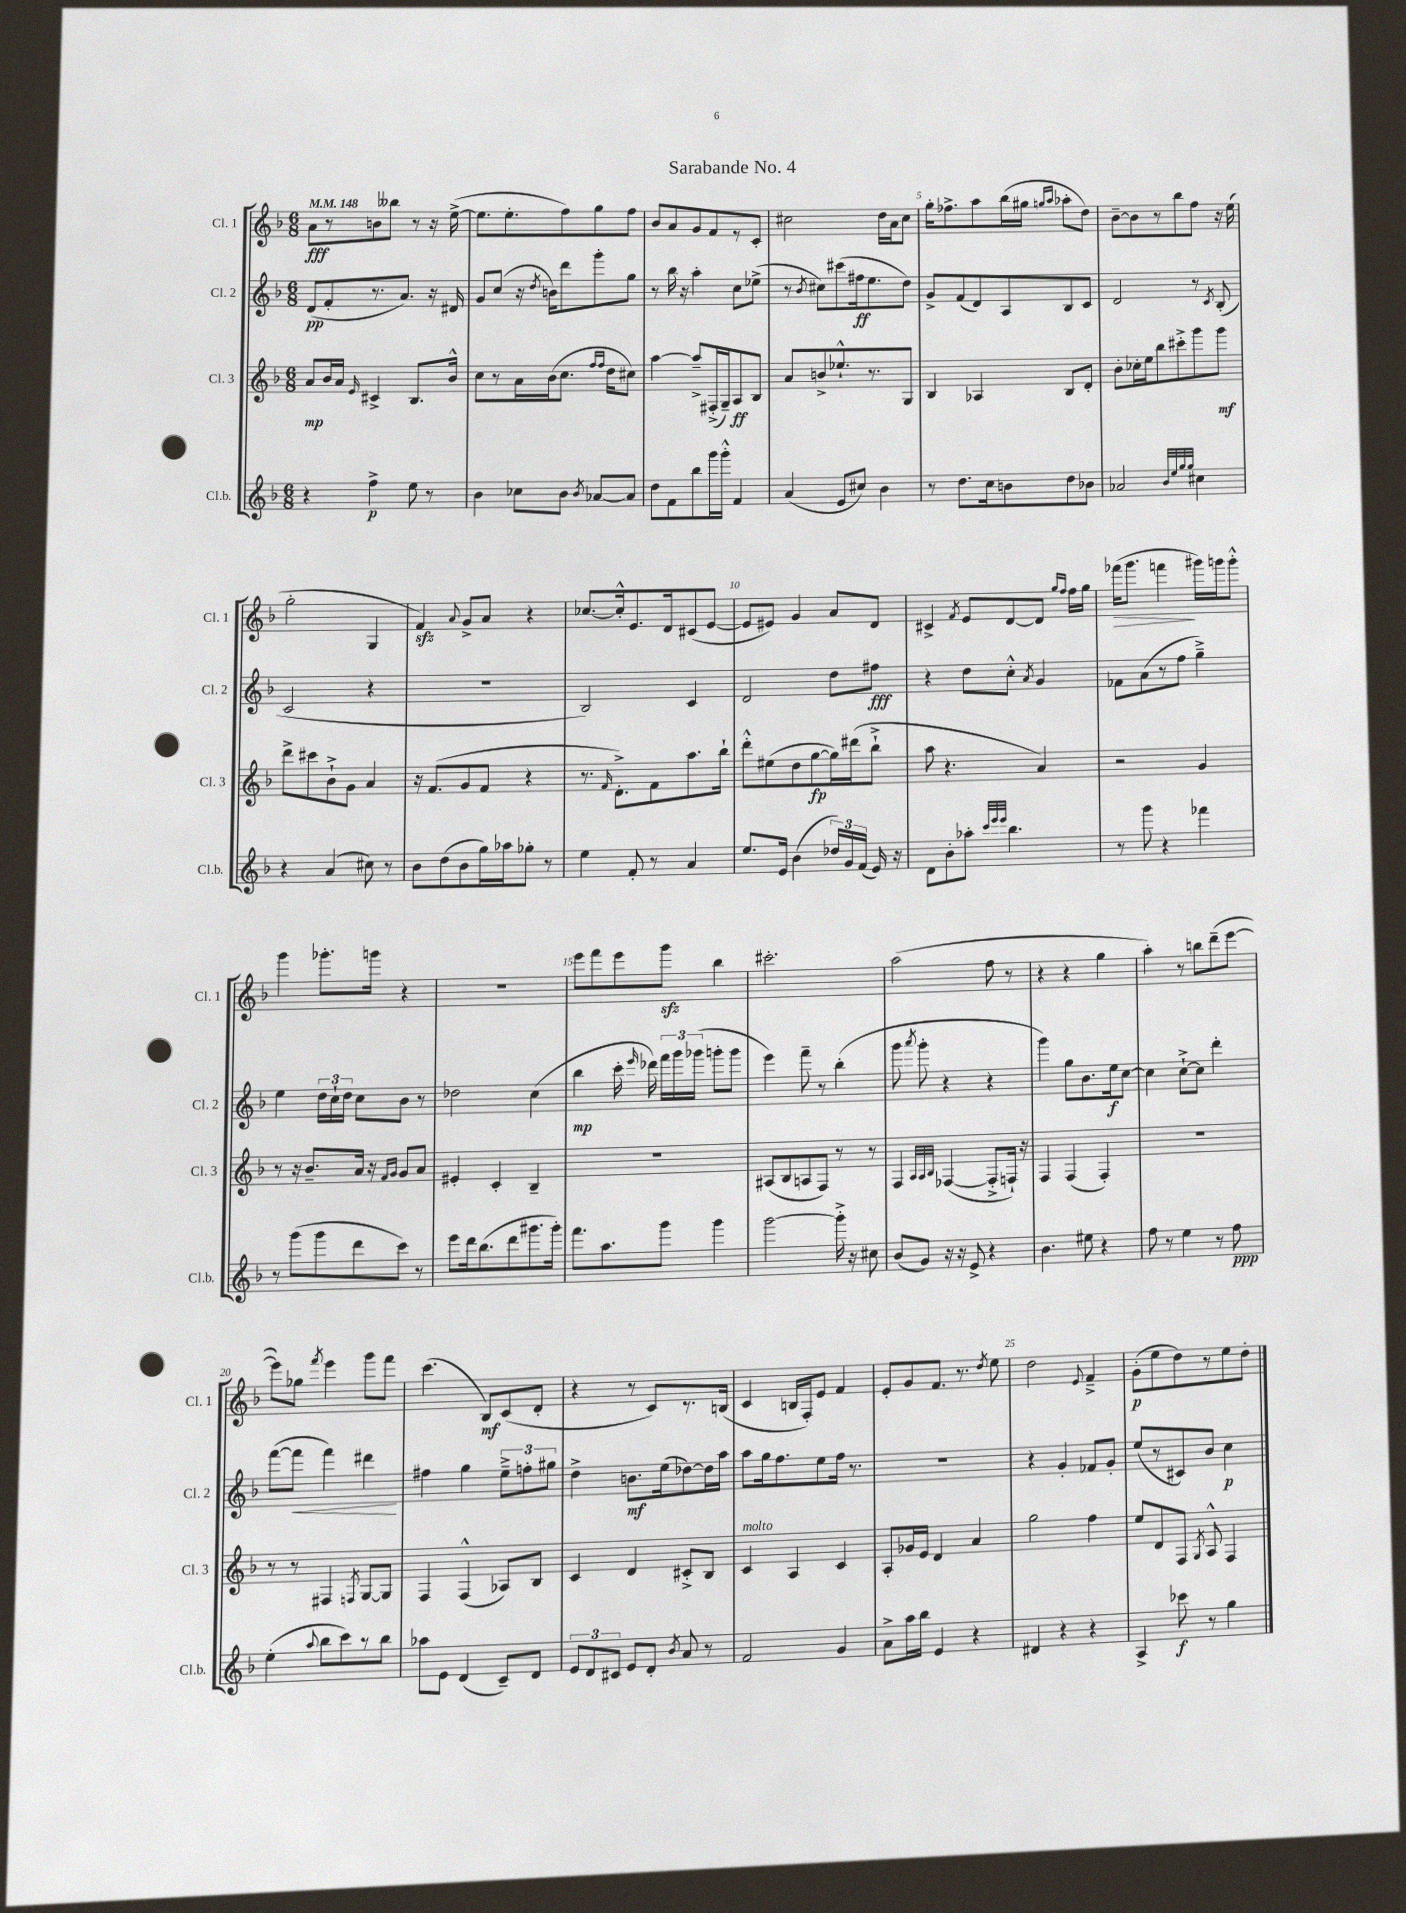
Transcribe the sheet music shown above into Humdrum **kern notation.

**kern	**dynam	**kern	**dynam	**kern	**dynam	**kern	**dynam
*part4	*part4	*part3	*part3	*part2	*part2	*part1	*part1
*staff4	*staff4	*staff3	*staff3	*staff2	*staff2	*staff1	*staff1
*I"Cl.b.	*	*I"Cl. 3	*	*I"Cl. 2	*	*I"Cl. 1	*
*I'Cl.b.	*	*I'Cl. 3	*	*I'Cl. 2	*	*I'Cl. 1	*
*clefG2	*	*clefG2	*	*clefG2	*	*clefG2	*
*k[b-]	*	*k[b-]	*	*k[b-]	*	*k[b-]	*
*M6/8	*	*M6/8	*	*M6/8	*	*M6/8	*
*MM148	*	*MM148	*	*MM148	*	*MM148	*
=1	=1	=1	=1	=1	=1	=1	=1
4r	.	8a/L	mp	(8d/L	pp	8a\L	fff
.	.	16b-/L	.	8f'/	.	8r	.
.	.	16a/JJ	.	.	.	.	.
.	.	16qqe/	.	.	.	.	.
4ff^\	p	4c#X^/	.	8.r	.	8bn\	.
.	.	.	.	.	.	8bb--X\J	.
.	.	.	.	8.a/J)	.	.	.
8ee\	.	8.B-/L	.	.	.	8r	.
8r	.	.	.	16r	.	16r	.
.	.	16b-^^/Jk	.	16d#X/	.	([16ee^\	.
=2	=2	=2	=2	=2	=2	=2	=2
4b-\	.	8cc\L	.	8g/L	.	8.ee\L]	.
.	.	8r	.	(8cc/J	.	.	.
.	.	.	.	.	.	8.ee'\	.
8cc-X\L	.	16a\L	.	16r	.	.	.
.	.	.	.	8qdd/	.	.	.
.	.	(16b-\J	.	16bn\KL)	.	.	.
8b-\J	.	8.cc\J	.	8ddd\	.	8ff\)	.
8qb-/	.	.	.	.	.	.	.
[8a-X/L	.	.	.	8ggg'\	.	8gg\	.
.	.	16qqff/LL	.	.	.	.	.
.	.	16qqff/JJ	.	.	.	.	.
.	.	16dd\KL	.	.	.	.	.
8a-/J]	.	8cc#X\J)	.	8gg\J	.	8ff\J	.
=3	=3	=3	=3	=3	=3	=3	=3
8dd\L	.	[4aa\	.	8r	.	8b-/L	.
8f\	.	.	.	16bb-\	.	8a/	.
.	.	.	.	16r	.	.	.
8bb-\	.	8aa~^/L]	.	4aa'\	.	8g/	.
16ggg\L	.	(16F#X'^/L	.	.	.	8f/	.
16ggg'^^\JJ	.	16G~/J)	.	.	.	.	.
4f/	.	8A/	ff	8cc\L	.	8r	.
.	.	8B-/J	.	(8ee-X^\J	.	8c'/J	.
=4	=4	=4	=4	=4	=4	=4	=4
(4a/	.	8a/L	.	8r	.	2cc#X\	.
.	.	.	.	8qb-/	.	.	.
.	.	8bn^/	.	8cc#X\L)	.	.	.
8e/L	.	8.ee-X`^^/	.	(8ccc#X\	.	.	.
8cc#X/J)	.	.	.	16ff#X\k	ff	.	.
.	.	8.r	.	8.ee\	.	.	.
4b-\	.	.	.	.	.	16dd\LL	.
.	.	.	.	.	.	16a\J	.
.	.	8G/J	.	8dd\J)	.	8cc#\J	.
=5	=5	=5	=5	=5	=5	=5	=5
8r	.	4B-/	.	8g^/L	.	16gg'\KL	.
.	.	.	.	.	.	8.ff-X^\	.
8.dd\L	.	.	.	(8f/	.	.	.
.	.	4A-X/	.	8d/)	.	8aa\	.
16cc\k	.	.	.	.	.	.	.
8bn\	.	.	.	8A/	.	(16bb-\L	.
.	.	.	.	.	.	16gg#X\JJ	.
.	.	.	.	.	.	16qqggn/LL	.
.	.	.	.	.	.	16qqaa/JJ	.
8dd\	.	8B-/L	.	8B-/	.	8aa-X'\L	.
8b-X\J	.	8d'/J	.	8c/J	.	8dd\J)	.
=6	=6	=6	=6	=6	=6	=6	=6
2a-X/	.	8b-'\L	.	2d/	.	[8b-~\L	.
.	.	16cc-X'\L	.	.	.	8b-\]	.
.	.	16ee\J	.	.	.	.	.
.	.	8bb-\	.	.	.	8r	.
.	.	8ccc#X'^\	.	.	.	8bb-\	.
32qqb-/LLL	.	.	.	.	.	.	.
32qqee/	.	.	.	.	.	.	.
32qqgg/	.	.	.	.	.	.	.
32qqgg/JJJ	.	.	.	.	.	.	.
4cc#X\	.	8ggg\	.	8r	.	8ff\J	.
.	.	.	.	8qc/	.	.	.
.	.	8ggg\J	mf	(8B-'/	.	16r	.
.	.	.	.	.	.	(16ee\	.
!!LO:LB:g=z
=7	=7	=7	=7	=7	=7	=7	=7
4r	.	8ddd^\L	.	2c/	.	2gg'\	.
.	.	8ccc#X\	.	.	.	.	.
(4a/	.	8b-`^\	.	.	.	.	.
.	.	8g\J	.	.	.	.	.
8cc#X\)	.	4a/	.	4r	.	4G/	.
8r	.	.	.	.	.	.	.
=8	=8	=8	=8	=8	=8	=8	=8
8b-\L	.	16r	.	2.r	.	4fzz/)	.
.	.	(8.f/L	.	.	.	.	.
(8dd\	.	.	.	.	.	.	.
.	.	.	.	.	.	8qqa/	.
8b-\	.	8g/	.	.	.	8g^/L	.
16gg\L)	.	8f/J	.	.	.	8a/J	.
16aa-X\J	.	.	.	.	.	.	.
8gg-X'\J	.	4r	.	.	.	4r	.
8r	.	.	.	.	.	.	.
=9	=9	=9	=9	=9	=9	=9	=9
4ee\	.	8.r	.	2B-/)	.	[8.cc-X/L	.
.	.	16qqf/	.	.	.	.	.
.	.	8.d'^\L)	.	.	.	16cc-'^^/k]	.
8f'/	.	.	.	.	.	8.e/	.
8r	.	8f\	.	.	.	.	.
.	.	.	.	.	.	16d/k	.
4a/	.	8.aa\	.	4c/	.	(8c#X/	.
.	.	.	.	.	.	[8e/J	.
.	.	16bb-`\Jk	.	.	.	.	.
=10	=10	=10	=10	=10	=10	=10	=10
8.ee/L	.	8ddd'^^\L	.	2d/	.	8e/L]	.
.	.	(8ee#X\	.	.	.	8e#X/J)	.
16e/Jk	.	.	.	.	.	.	.
(4b-\	.	8dd\	.	.	.	4g/	.
.	.	[8gg\	fp	.	.	.	.
24dd-X/LL)	.	16gg\L])	.	8dd\L	.	8a/L	.
24g/	.	.	.	.	.	.	.
.	.	(16ddd#X\J	.	.	.	.	.
(24f/JJ	.	.	.	.	.	.	.
16e/)	.	8bb-`^\J	.	8ff#X\J	fff	8d/J	.
16r	.	.	.	.	.	.	.
=11	=11	=11	=11	=11	=11	=11	=11
8d\L	.	8aa\	.	4r	.	4c#X^/	.
8b-'\	.	4.r	.	.	.	.	.
.	.	.	.	.	.	8qf/	.
8aa-X'\J	.	.	.	8dd\L	.	8e/L	.
32qqccc/LLL	.	.	.	.	.	.	.
32qqeee/	.	.	.	.	.	.	.
32qqeee/JJJ	.	.	.	.	.	.	.
4.bb-\	.	.	.	8cc'^^\J	.	[8d/	.
.	.	.	.	8qa/	.	.	.
.	.	4a/)	.	4g/	.	8d/J]	.
.	.	.	.	.	.	16qqgg/LL	.
.	.	.	.	.	.	16qqff/JJ	.
.	.	.	.	.	.	16ff\LL	.
.	.	.	.	.	.	16gg\JJ	.
=12	=12	=12	=12	=12	=12	=12	=12
!	!	!	!	!	!	!	!LO:HP:b
8r	.	2r	.	8f-X\L	.	(16fff-X\KL	>
.	.	.	.	.	.	8.ggg\J	.
8ggg\	.	.	.	(8a\	.	.	.
4r	.	.	.	8r	.	4fffn\	.
.	.	.	.	8ff\J	.	.	.
4fff-X\	.	4g/	.	4gg~^\)	.	16ggg#X\LL)	]
.	.	.	.	.	.	16gggn\J	.
.	.	.	.	.	.	8ggg'^^\J	.
!!LO:LB:g=z
=13	=13	=13	=13	=13	=13	=13	=13
8r	.	8r	.	4ee\	.	4ggg\	.
(8ggg\L	.	16r	.	.	.	.	.
.	.	8.b-~/L	.	.	.	.	.
8ggg\	.	.	.	24dd\LL	.	8.ggg-X'\L	.
.	.	.	.	24cc`\	.	.	.
.	.	.	.	24dd\JJ	.	.	.
8ddd\	.	16a/Jk	.	8cc\L	.	.	.
.	.	16r	.	.	.	16gggn\Jk	.
.	.	16qqf/LL	.	.	.	.	.
.	.	16qqg/JJ	.	.	.	.	.
8ccc\J)	.	8g/L	.	8b-\J	.	4r	.
8r	.	8a/J	.	8r	.	.	.
=14	=14	=14	=14	=14	=14	=14	=14
8eee\L	.	4e#X'/	.	2dd-X\	.	2.r	.
16ddd\k	.	.	.	.	.	.	.
(8.bb-\	.	.	.	.	.	.	.
.	.	4c'/	.	.	.	.	.
8ddd\	.	.	.	.	.	.	.
8.ggg#X\	.	4B-~/	.	(4cc\	.	.	.
16ggg#'\Jk)	.	.	.	.	.	.	.
=15	=15	=15	=15	=15	=15	=15	=15
8.fff\L	.	2.r	.	4bb-\	mp	8eee\L	.
.	.	.	.	.	.	8fff\	.
8.aa\	.	.	.	.	.	.	.
.	.	.	.	16ccc'\	.	8eee\	.
.	.	.	.	16qqeee/	.	.	.
.	.	.	.	16ddd-X\)	.	.	.
8ggg\J	.	.	.	24fff\LL	.	8gggzz\J	.
.	.	.	.	24ggg\	.	.	.
.	.	.	.	(24ggg-X\JJ	.	.	.
4ggg\	.	.	.	8gggn'\L	.	4bb-\	.
.	.	.	.	8ggg\J	.	.	.
=16	=16	=16	=16	=16	=16	=16	=16
[2ggg\	.	(8A#X/L	.	4eee\)	.	2.ccc#X'\	.
.	.	8B-/	.	.	.	.	.
.	.	8An/	.	8fff~\	.	.	.
.	.	8F/J)	.	8r	.	.	.
16ggg'^\]	.	8r	.	(4bb-'\	.	.	.
16r	.	.	.	.	.	.	.
8cc#X\	.	8r	.	.	.	.	.
=17	=17	=17	=17	=17	=17	=17	=17
(8b-/L	.	4F/	.	8ggg\	.	(2aa\	.
.	.	.	.	8qaaa/	.	.	.
8g/J)	.	.	.	8ggg'\	.	.	.
.	.	32qqA/LLL	.	.	.	.	.
.	.	32qqA/	.	.	.	.	.
.	.	32qqB-/JJJ	.	.	.	.	.
16r	.	([4F-X/	.	4r	.	.	.
16r	.	.	.	.	.	.	.
8e^/	.	.	.	.	.	.	.
4r	.	8F-'^/L]	.	4r	.	8ff\	.
.	.	16Fn`/Jk)	.	.	.	8r	.
.	.	16r	.	.	.	.	.
=18	=18	=18	=18	=18	=18	=18	=18
4.b-\	.	4F/	.	4ggg\)	.	4r	.
.	.	(4F/	.	8gg\L	.	4r	.
8ee#X\	.	.	.	8.b-\	.	.	.
4r	.	4F'/)	.	.	.	4gg\	.
.	.	.	.	16ee\k	f	.	.
.	.	.	.	[8cc\J	.	.	.
=19	=19	=19	=19	=19	=19	=19	=19
8ff\	.	2.r	.	4cc\]	.	4aa'\)	.
8r	.	.	.	.	.	.	.
4ee\	.	.	.	[8cc`^\L	.	8r	.
.	.	.	.	8cc\J]	.	8bbn\L	.
8r	.	.	.	4ddd'\	.	(8ddd~\	.
8ff\	ppp	.	.	.	.	[8eee\J	.
!!LO:LB:g=z
=20	=20	=20	=20	=20	=20	=20	=20
(4ee'\	.	8r	.	([8fff\L	.	8eee\L])	.
!	!	!	!	!	!LO:HP:b	!	!
.	.	8r	.	8fff\J]	<	8gg-X\J	.
8qqaa/	.	.	.	.	.	8qfff/	.
8bb-\L	.	4F#X/	.	4fff\)	.	4eee\	.
8ccc\)	.	.	.	.	.	.	.
.	.	8qFn/	.	.	.	.	.
8r	.	[8G/L	.	4ddd#X\	.	8ggg\L	.
8bb-\J	.	8G/J]	.	.	.	8fff\J	.
.	.	.	.	.	[	.	.
=21	=21	=21	=21	=21	=21	=21	=21
8aa-X\L	.	4F/	.	4ff#X\	.	(4.ccc\	.
8e\J	.	.	.	.	.	.	.
(4d/	.	(4F^^/	.	4gg\	.	.	.
.	.	.	.	.	.	8B-/L)	mf
8c~/L)	.	8A-X/L)	.	12ee~^\L	.	(8c/	.
.	.	.	.	12ffn'\	.	.	.
8d/J	.	8B-/J	.	.	.	8d'/J	.
.	.	.	.	12gg#X\J	.	.	.
=22	=22	=22	=22	=22	=22	=22	=22
12e/L	.	4c/	.	4dd^\	.	4r	.
12d/	.	.	.	.	.	.	.
12c#X/J	.	.	.	.	.	.	.
8e/L	.	4d/	.	8.bn\L	mf	8r	.
8d'/J	.	.	.	.	.	8c/L)	.
.	.	.	.	(16ee\k	.	.	.
8qb-/	.	.	.	.	.	.	.
8a/	.	8c#X'^/L	.	[8dd-X\)	.	8.r	.
8r	.	8B-/J	.	16dd-\L]	.	.	.
.	.	.	.	16aa\JJ	.	(16Bn/Jk	.
=23	=23	=23	=23	=23	=23	=23	=23
!	!	!LO:TX:a:i:t=molto	!	!	!	!	!
2f/	.	4c/	.	8aa\L	.	4c/	.
.	.	.	.	16gg\k	.	.	.
.	.	.	.	8.ff\	.	.	.
.	.	4A/	.	.	.	16Bn/LL	.
.	.	.	.	.	.	16F'/J)	.
.	.	.	.	8ee\	.	8e/J	.
4g/	.	4c/	.	16ff\Jk	.	4f/	.
.	.	.	.	8.r	.	.	.
=24	=24	=24	=24	=24	=24	=24	=24
8a^\L	.	8A'/L	.	2.r	.	8e'/L	.
16aa\L	.	16g-X/L	.	.	.	8g/	.
16bb-\JJ	.	16e/JJ	.	.	.	.	.
4e/	.	4d/	.	.	.	8.f/J	.
.	.	.	.	.	.	8.r	.
4r	.	4a/	.	.	.	.	.
.	.	.	.	.	.	8qdd/	.
.	.	.	.	.	.	8ee\	.
=25	=25	=25	=25	=25	=25	=25	=25
4d#X/	.	2gg\	.	4r	.	2dd\	.
4r	.	.	.	4g'/	.	.	.
.	.	.	.	.	.	8qqe/	.
4r	.	4ff\	.	8f-X/L	.	4f~^/	.
.	.	.	.	8g'/J	.	.	.
=26	=26	=26	=26	=26	=26	=26	=26
4A^/	.	8ee/L	.	(8ee/L	.	(8g'\L	p
.	.	8d/	.	8r	.	8ee\	.
8ccc-X\	f	8F/J	.	8c#X/)	.	8dd\)	.
.	.	8qG/	.	.	.	.	.
8r	.	8A^^/	.	8b-/J	.	8r	.
4gg\	.	4F/	.	4cc\	p	8ee\	.
.	.	.	.	.	.	8dd'\J	.
==	==	==	==	==	==	==	==
*-	*-	*-	*-	*-	*-	*-	*-
